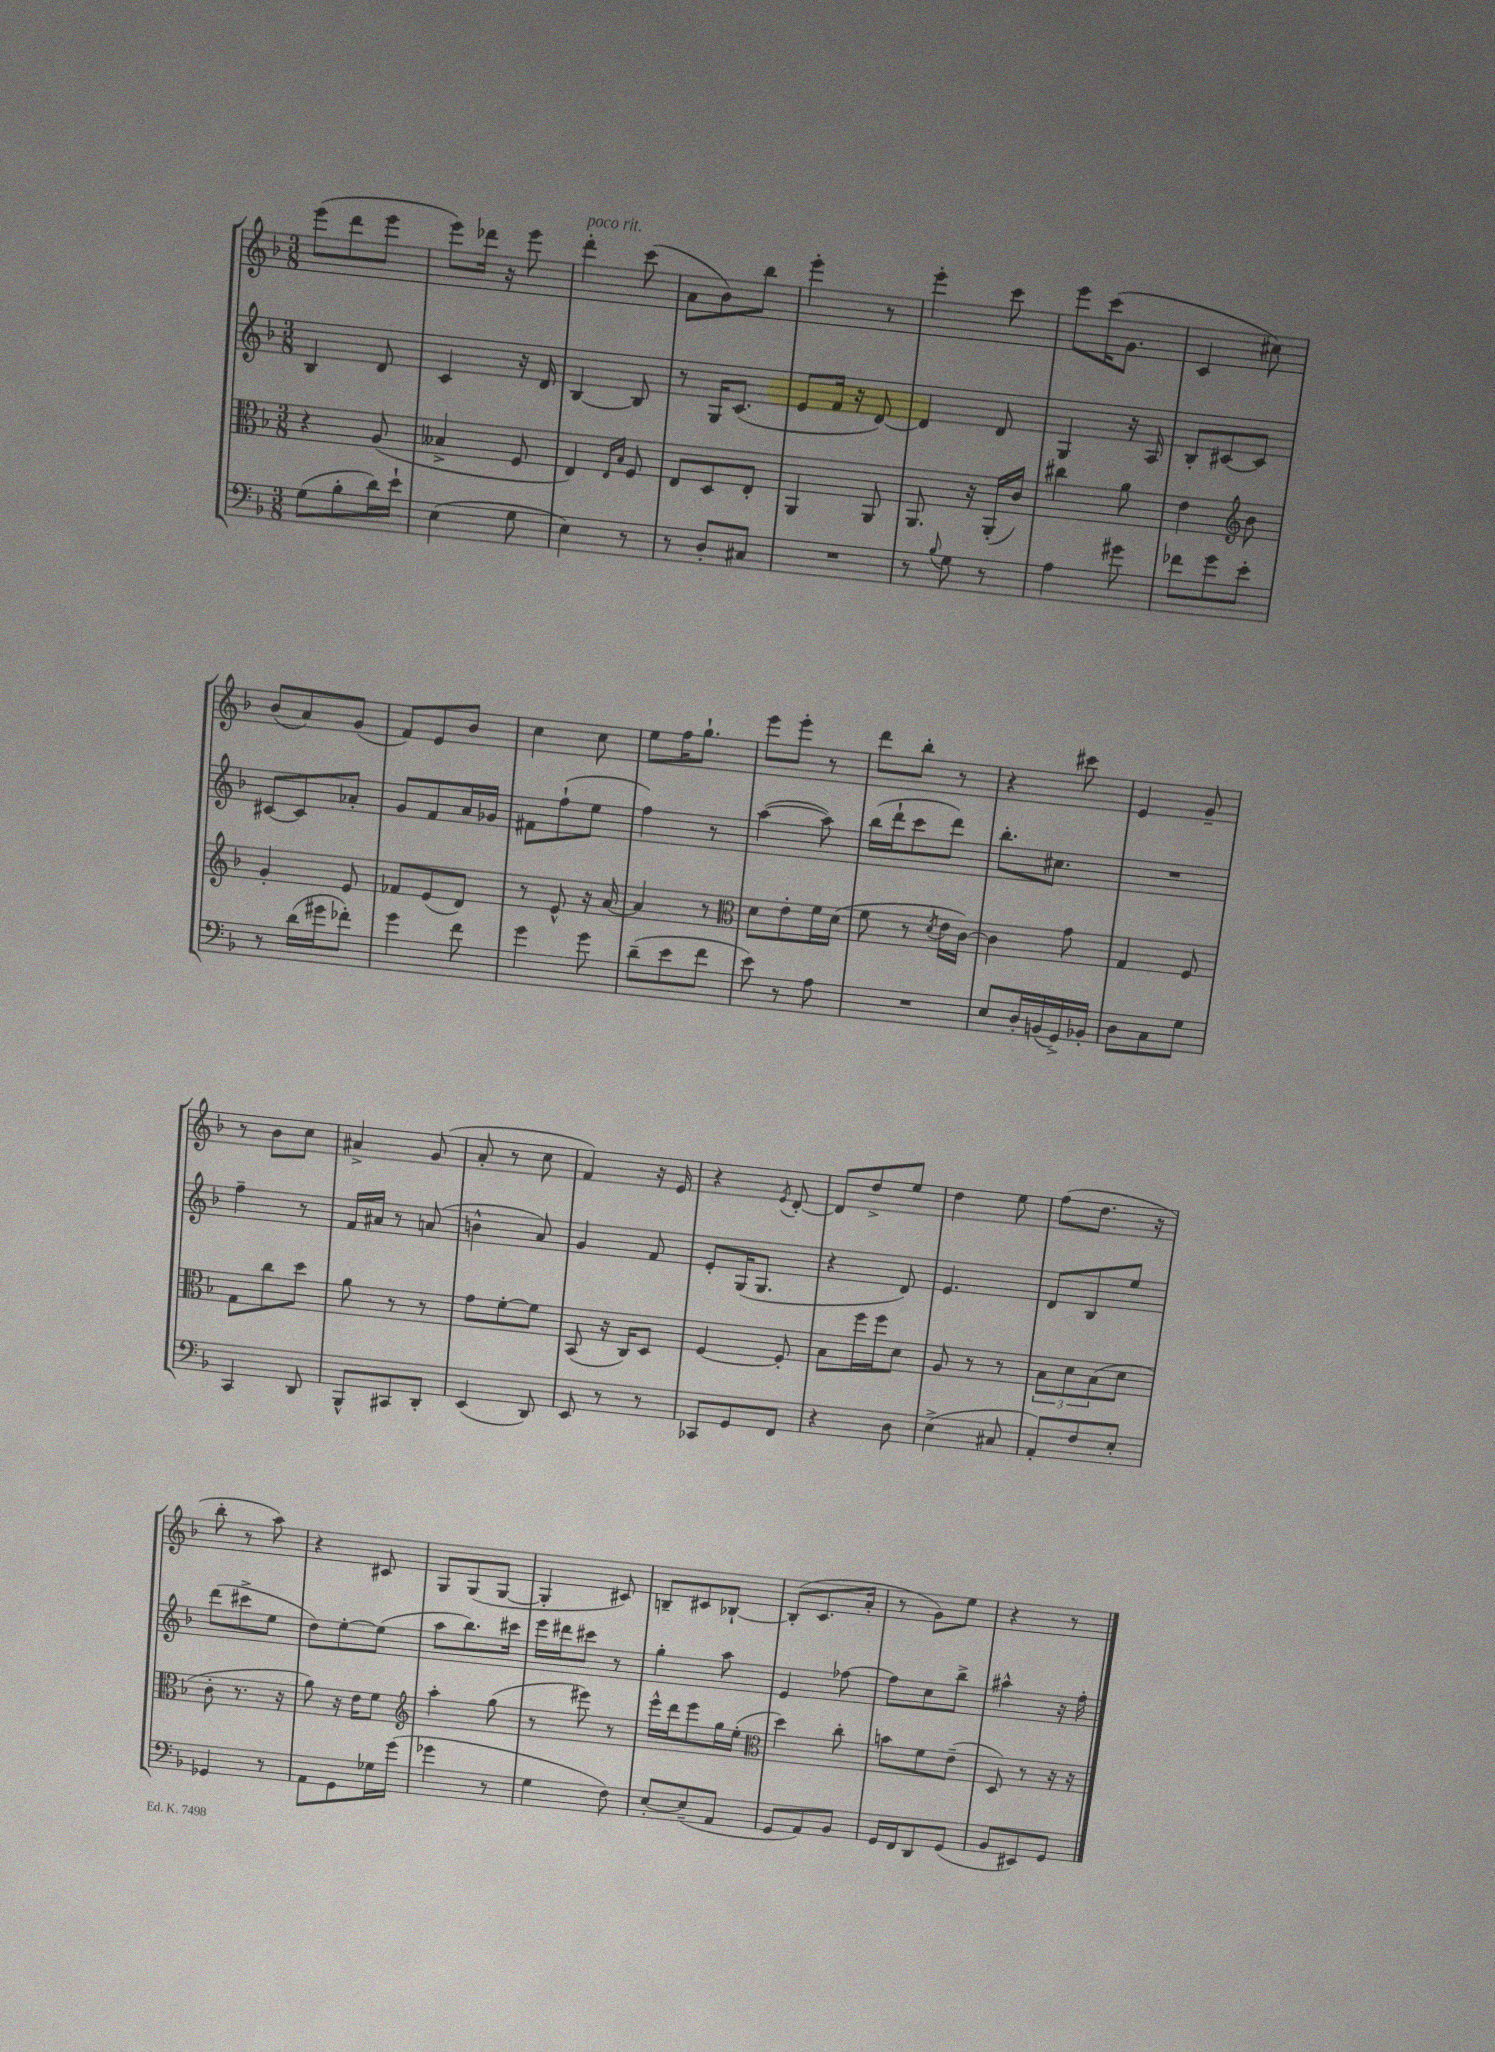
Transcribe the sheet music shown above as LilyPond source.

<<
\new StaffGroup <<
\new Staff = "s0" {
    \clef treble \key f \major \numericTimeSignature \time 3/8
    e'''8( d'''8 e'''8 |
    e'''8) des'''16 r16 e'''8 |
    d'''4-.^\markup { \italic "poco rit." } c'''8( |
    a'8 bes'8) bes''8 |
    e'''4-. r8 |
    e'''4-. c'''8 |
    e'''8 c'''16( g'8. |
    c'4 cis''8) |
    bes'8( a'8) g'8( |
    f'8) e'8 bes'8 |
    c''4 c''8 |
    e''8 f''16 g''8.-! |
    e'''8 e'''8-. r8 |
    d'''8 bes''8-. r8 |
    r4 cis'''8 |
    e'4 g'8-- |
    r8 bes'8 c''8 |
    ais'4-> g'8( |
    a'8-. r8 c''8 |
    f'4) r16 e'16 |
    r4 \acciaccatura { e'8 } d'8~-. |
    d'8 d''8-> e''8 |
    d''4 e''8 |
    f''8( d''8. r16 |
    bes''8-. r8 a''8) |
    r4 cis'8 |
    g8 g8( g8~ |
    g4-. cis'8) |
    b8-- cis'8 bes8~-! |
    bes8-.( c'8. a'16-. |
    r8 g'8) e''8 |
    r4 r8 \bar "|." |
}
\new Staff = "s1" {
    \clef treble \key f \major \numericTimeSignature \time 3/8
    bes4 d'8 |
    c'4 r16 d'16 |
    bes4~ bes8 |
    r8 g16 c'8.( |
    e'8 f'16 r16 d'8~) |
    d'4 d'8 |
    g4 r16 a16 |
    bes8-. cis'8~ cis'8 |
    cis'8~ cis'8 aes'8-. |
    g'8 f'8 a'16 ges'16 |
    fis'8 f''8-!( e''8 |
    f''4) r8 |
    a''4~( a''8) |
    bes''16( d'''16-! c'''8 d'''8) |
    bes''8.-. cis''8. |
    R4. |
    f''4-- r8 |
    f'16 ais'16 r8 a'8( |
    b'4-^ a'8) |
    g'4 f'8 |
    e'8-. g16( g8. |
    r4 d'8) |
    e'4. |
    d'8 bes8 e''8 |
    d'''8( cis'''8-> e''8 |
    d''8) e''8~-. e''8( |
    a''8 bes''8.) cis'''16 |
    e'''16 dis'''16 cis'''8 r8 |
    g''4-. a''8 |
    e'4 fes''8~ |
    fes''8 c''8 bes''8-> |
    ais''4-^ r16 f''16-. \bar "|." |
}
\new Staff = "s2" {
    \clef alto \key f \major \numericTimeSignature \time 3/8
    r4 a8( |
    beses4-> f8 |
    e4) \grace { e16 bes16 } f8 |
    e8 d8 e8-. |
    a,4 a,8 |
    a,8. r16 a,16-.( c'16) |
    cis''4 a'8 |
    e'4 \clef treble bes'8 |
    g'4-. e'8 |
    fes'8 e'8( d'8) |
    r8 e'8-^ r16 a'16~ |
    a'4 r8 |
    \clef alto d'8 e'8-. f'16 d'16( |
    f'8 r8 \acciaccatura { d'8 } e'16 c'16~) |
    c'4 g'8 |
    g4 f8 |
    g8 c''8 d''8 |
    a'8 r8 r8 |
    g'8 f'8~-. f'8 |
    bes,8( r16 c16) d8 |
    f4~ f8-. |
    bes8 f''16 f''16 d'8 |
    a8 r8 r8 |
    \tuplet 3/2 { bes8 d'8 bes8( } d'8 |
    c'8-. r8. r16 |
    a'8) r16 e'16 f'8 |
    \clef treble a''4-. g''8( |
    r8 eis'''8) r8 |
    e'''16-^ d'''16 e'''8 g''16 e''16-.( |
    \clef alto d''4) c''8-. |
    b'8 f'8 e'8--( |
    d8) r8 r16 r16 \bar "|." |
}
\new Staff = "s3" {
    \clef bass \key f \major \numericTimeSignature \time 3/8
    g8( bes8-. d'16) e'16-! |
    e4( g8 |
    e4) r8 |
    r8 d8-. cis8 |
    R4. |
    r8 \appoggiatura { bes8 } g8 r8 |
    a4 gis'8 |
    fes'8 g'8 e'8-. |
    r8 d'16( gis'16 fes'8-.) |
    g'4 f'8 |
    g'4 g'8 |
    d'8--( e'8 f'8 |
    e'8) r8 a8 |
    R4. |
    e8 d16-. b,16( g,16->) bes,16-. |
    d8 c8 g8 |
    c,4 d,8 |
    bes,,8-^ cis,8 d,8-. |
    e,4( d,8) |
    e,8 r8 r8 |
    ces,8 g,8 f,8 |
    r4 d8 |
    e4->( cis8 |
    a,8-.) f8 e8-. |
    ges,4 r8 |
    a,8 g,8 ges16 g'16( |
    ges'4 r8 |
    g4 f8) |
    e8~-. e8--( a,8 |
    g,8 a,8) bes,8 |
    g,16 f,16 d,8 g,8( |
    bes,8 eis,8) g,8 \bar "|." |
}
>>
>>
\layout { \context { \Score \remove "Bar_number_engraver" } }
